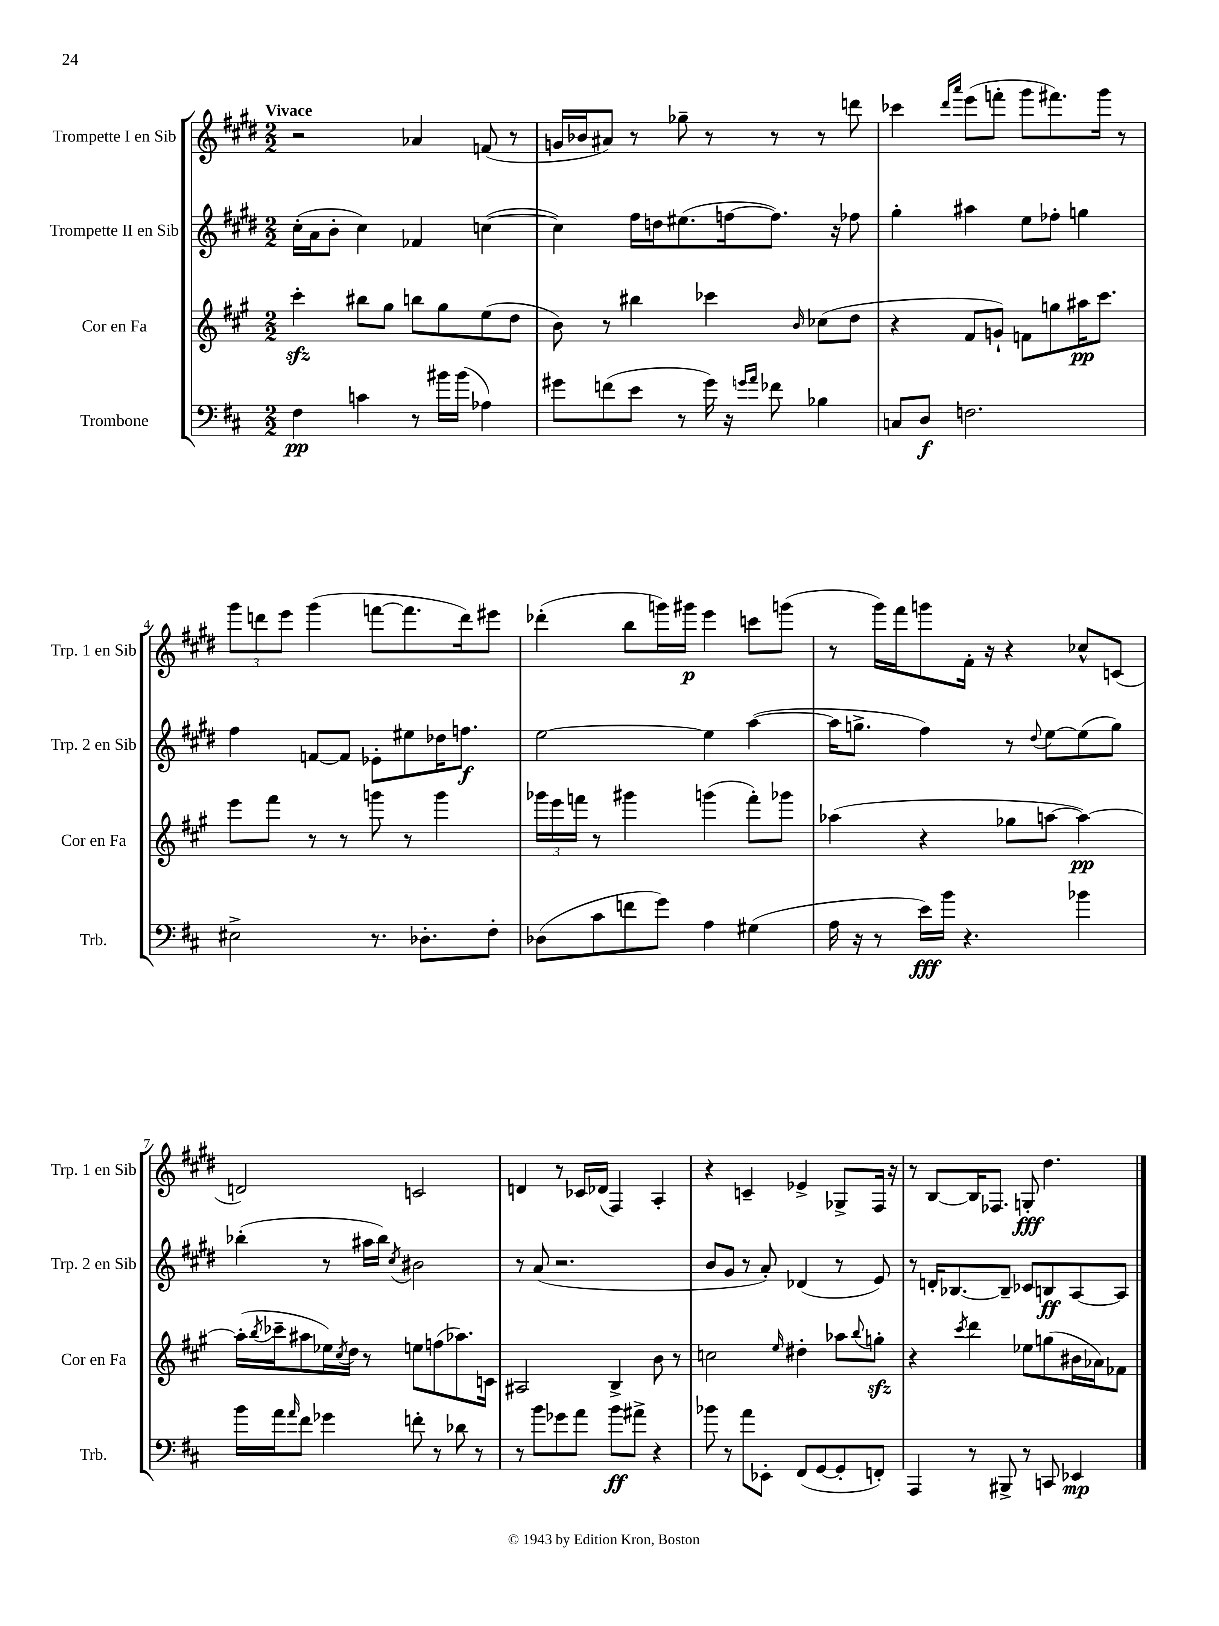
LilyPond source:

<<
\new StaffGroup <<
\new Staff = "s0" \with { instrumentName = "Trompette I en Sib" shortInstrumentName = "Trp. 1 en Sib" } {
    \clef treble \key e \major \numericTimeSignature \time 2/2 \tempo "Vivace"
    r2 aes'4 f'8( r8 |
    g'16 bes'16 ais'8) r8 ges''8-- r8 r8 r8 d'''8 |
    ces'''4 \grace { dis'''16 a'''16 } e'''8( f'''8-. gis'''8 fis'''8.) gis'''16 r8 |
    \tuplet 3/2 { gis'''8 d'''8 e'''8 } gis'''4( f'''8~ f'''8. d'''16) eis'''8 |
    des'''4-.( b''8 g'''16) gis'''16\p e'''4 c'''8 g'''8( |
    r8 gis'''16) fis'''16 g'''8 fis'16-. r16 r4 ces''8-^ c'8( |
    d'2) c'2 |
    d'4 r8 ces'16 des'16( fis4) a4-. |
    r4 c'4-- ees'4-> ges8-> fis16 r16 |
    r8 b8~ b16 fes8. g8-.\fff dis''4. \bar "|." |
}
\new Staff = "s1" \with { instrumentName = "Trompette II en Sib" shortInstrumentName = "Trp. 2 en Sib" } {
    \clef treble \key e \major \numericTimeSignature \time 2/2
    cis''16-.( a'16 b'8-. cis''4) fes'4 c''4~( |
    c''4) fis''16 d''16 eis''8.( f''16~ f''8.) r16 fes''8 |
    gis''4-. ais''4 e''8 fes''8-. g''4 |
    fis''4 f'8~ f'8 ees'8-. eis''8 des''16 f''8.\f |
    e''2~ e''4 a''4~( |
    a''16 g''8.-> fis''4) r8 \appoggiatura { dis''8 } e''8~ e''8( g''8) |
    bes''4-.( r8 ais''16 bes''16) \acciaccatura { cis''8 } bis'2 |
    r8 a'8( r2. |
    b'8 gis'8 r8 a'8-.) des'4( r8 e'8) |
    r8 d'16-. bes8.~ bes8-- ces'8 b8\ff a8~ a8 \bar "|." |
}
\new Staff = "s2" \with { instrumentName = "Cor en Fa" shortInstrumentName = "Cor en Fa" } {
    \clef treble \key a \major \numericTimeSignature \time 2/2
    cis'''4-.\sfz bis''8 gis''8 b''8 gis''8 e''8( d''8 |
    b'8) r8 bis''4 ces'''4 \grace { b'16 } ces''8( d''8 |
    r4 fis'8 g'8-!) f'8 g''8 ais''16\pp cis'''8. |
    e'''8 fis'''8 r8 r8 g'''8 r8 g'''4 |
    \tuplet 3/2 { ges'''16 e'''16 f'''16 } r8 gis'''4 g'''4( f'''8-.) ges'''8 |
    aes''4( r4 ges''8 a''8~ a''4~\pp) |
    a''16-.( \acciaccatura { b''8 } ces'''16-- ais''8 ees''16) \acciaccatura { cis''8 } d''16 r8 e''8 f''8( aes''8.) c'16 |
    ais2 b4-> b'8 r8 |
    c''2 \grace { e''16 } dis''4-. aes''8 \appoggiatura { b''8 } g''8-.\sfz |
    r4 \acciaccatura { cis'''8 } d'''4 ees''8 g''8( bis'16 aes'16) fes'8 \bar "|." |
}
\new Staff = "s3" \with { instrumentName = "Trombone" shortInstrumentName = "Trb." } {
    \clef bass \key d \major \numericTimeSignature \time 2/2
    fis4\pp c'4 r8 bis'16 bis'16( aes4) |
    gis'8 f'8( e'8 r8 gis'16) r16 \grace { g'16 a'16 } fes'8 bes4 |
    c8 d8\f f2. |
    eis2-> r8. des8.-. fis8-. |
    des8( cis'8 f'8 g'8) a4 gis4( |
    a16 r16 r8 e'16\fff) b'16 r4. bes'4 |
    b'16 a'16 \grace { a'16 } fis'8 ges'4 f'8-. r8 des'8 r8 |
    r8 b'8 ges'8 a'8 b'8\ff ais'8-> r4 |
    bes'8 r8 a'8 ees,8-. fis,8( g,8~ g,8-. f,8-.) |
    a,,4 r8 bis,,8-> r8 c,8 ees,4\mp \bar "|." |
}
>>
>>
